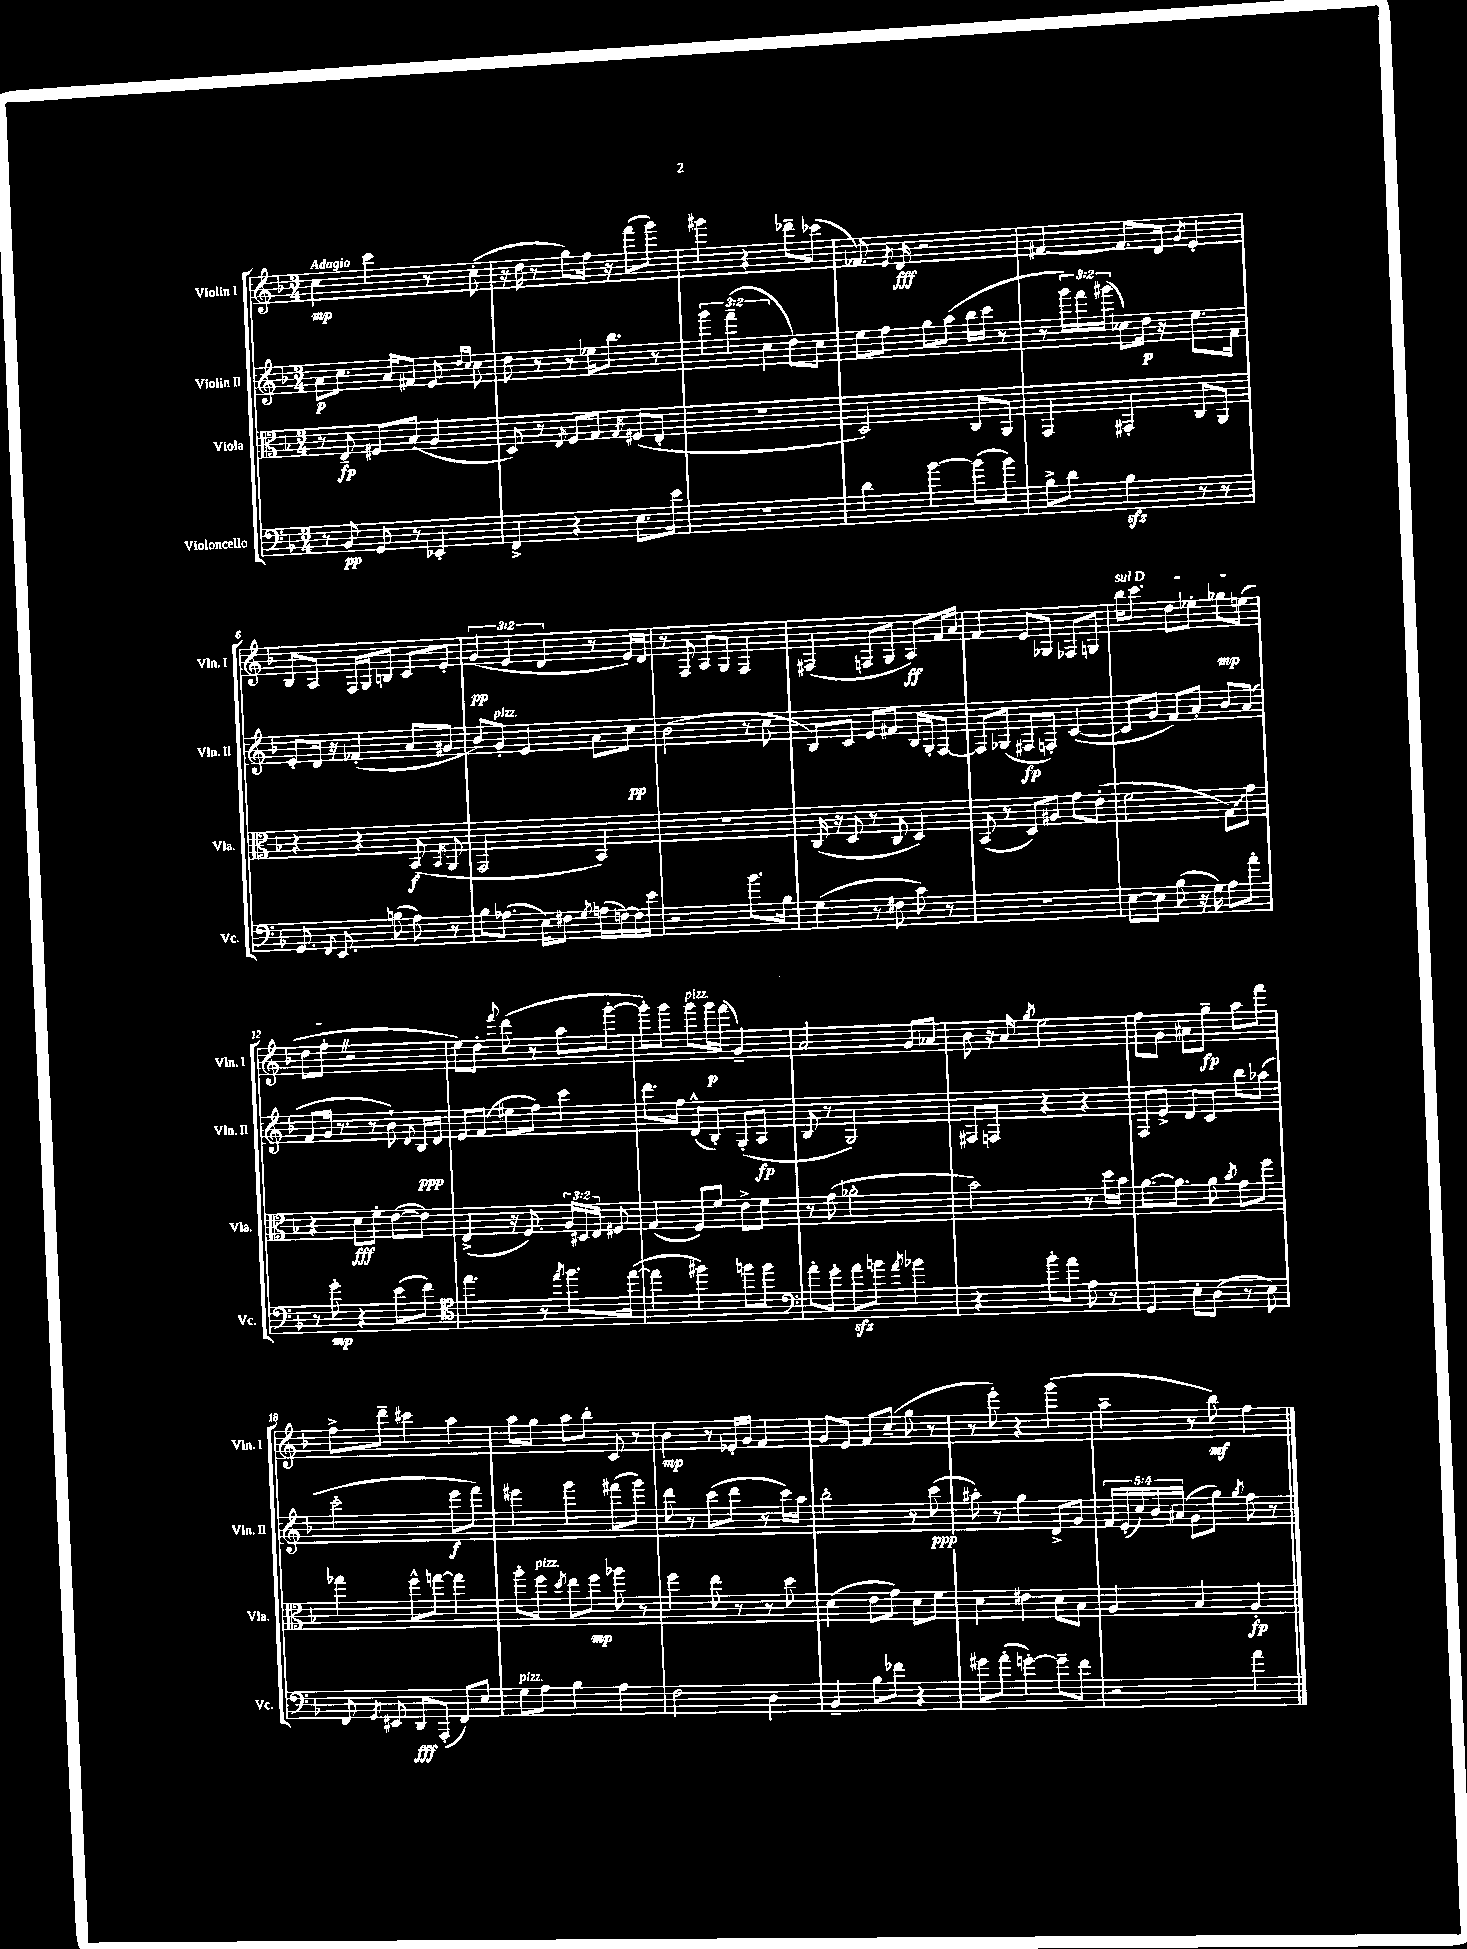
<<
\new StaffGroup <<
\new Staff = "s0" \with { instrumentName = "Violin I" shortInstrumentName = "Vln. I" } {
    \clef treble \key f \major \numericTimeSignature \time 3/4 \override Staff.TupletNumber.text = #tuplet-number::calc-fraction-text \tempo "Adagio"
    \autoBeamOff c''4\mp c'''4 r8 c''8-.( |
    r16 d''16 r8 g''8[) f''16] r16 f'''8[( g'''8]) |
    gis'''4 r4 des'''8[-- ces'''8]( |
    fes'8.) \acciaccatura { e'8 } d'16\fff r2 |
    fis'4~ fis'8.[ d'16] \acciaccatura { g'8 } e'4-. |
    bes8[ a8] f16[ g16 b8] c'8[ e'8]-. |
    \tuplet 3/2 { g'4\pp( e'4 d'4 } r8 e'16[) d'16] |
    r8 f8 a8[ g8] f4 |
    fis4( f8[ g8] a8[\ff) f'16 a'16] |
    f'4 e'8[ ges8] fes8[ g8] |
    \once \override TextSpanner.bound-details.left.text = \markup { \italic "sul D" } bes''16[\startTextSpan c'''8.] d''8[ ees''8]-. ges''8[\mp e''8]( |
    d''8[ f''8]-.\stopTextSpan \once \override BreathingSign.text = \markup { \musicglyph "scripts.caesura.straight" } \breathe r2 |
    e''8[) d''8]-. \appoggiatura { f'''8 } d'''8( r8 a''8[ g'''8]~-. |
    g'''8[-.) g'''8] g'''8[^\markup { \italic "pizz." } g'''16\p f'''16]( g'4--) |
    a'2 g'8[ aes'8] |
    bes'8 r16 a'16 \acciaccatura { g''8 } e''2 |
    f''8[ g'8] ais'8[ g''8]--\fp a''8[ f'''8] |
    f''8[-> d'''8]-- cis'''4 a''4 |
    a''8[ g''8] a''8[ bes''8]-. c'8 r8 |
    bes'4\mp r8 ees'16[-. g'16] f'4 |
    g'8[ e'8] f'8[ c''8]--( g''8 r8 |
    r8 e'''8-.) r4 g'''4( |
    a''4-- r8 bes''8\mf) f''4 \bar "|." |
}
\new Staff = "s1" \with { instrumentName = "Violin II" shortInstrumentName = "Vln. II" } {
    \clef treble \key f \major \numericTimeSignature \time 3/4 \override Staff.TupletNumber.text = #tuplet-number::calc-fraction-text
    \autoBeamOff a'8[\p c''8.] a'16[ fis'8] e'8 \grace { d''16[ c''16] } c''8 |
    d''8 r8 r8 ees''16[ bes''8.] r8 |
    \tuplet 3/2 { g'''4 f'''4--( c''4 } d''8[) c''8] |
    e''8[ f''8] g''8[ a''8]( bes''16[ c'''16] r8 |
    r8 \tuplet 3/2 { g'''16[) f'''16 gis'''16]( } ces''8[) d''16]\p r16 e''8.[ f'16] |
    e'8[-. d'16] r16 fes'4-.( a'8[ gis'8] |
    bes'8[) g'8]-.^\markup { \italic "pizz." } e'4 a'8[ c''8]\pp |
    bes'2( r8 c''8 |
    bes8[) c'8] e'8[ fis'8] bes16[ g16-. f8]~ |
    f8[ ges8]( fis8[\fp f8]-.) c'4~( |
    c'8[ g'8] f'8[) a'8]-. bes'8[ a'8]( |
    f'8[ g'16] r8. r8 bes'8-!) \appoggiatura { d'8 } bes16[\ppp d'16] |
    e'8[ f'8]( eis''8[ f''8]) c'''4 |
    d'''8.[ f''16] d'8[-^( bes8]-.) g8[-.( a8]\fp |
    bes8 r8 g2) |
    fis8[ f8] r4 r4 |
    f8[ e'8]-> d'8[ c'8] bes''8[ aes''8]( |
    c'''2-. e'''8[\f f'''8]) |
    eis'''4 g'''4 fis'''8[( g'''8]) |
    d'''8 r8 c'''8[( d'''8] r8 c'''16[) a''16] |
    bes''2-. r8 c'''8\ppp( |
    ais''8-.) r8 g''4 d'8[-> g'8] |
    \tuplet 5/4 { f'16[ e'16-.( c''16) bes'16 ais'16]( } g'8[ g''8]) \acciaccatura { g''8 } f''8 r8 \bar "|." |
}
\new Staff = "s2" \with { instrumentName = "Viola" shortInstrumentName = "Vla." } {
    \clef alto \key f \major \numericTimeSignature \time 3/4 \override Staff.TupletNumber.text = #tuplet-number::calc-fraction-text
    \autoBeamOff r8 e8--\fp fis8[ bes8]( a4 |
    d8) r8 \acciaccatura { e8 } f8[ g8] \acciaccatura { g8 } fis8[( e8]-. |
    R2. |
    d2) c8[ a,8] |
    g,4 gis,4-. c8[ a,8] |
    r4 r4 bes,8\f( \acciaccatura { bes,8 } a,8 |
    g,2 bes,4) |
    R2. |
    c16( r16 d8 r8 c8 d4) |
    bes,8( r8 d8[) ais8] g'8[ e'8]-.( |
    f'2 \once \override Glissando.style = #'zigzag g8[\glissando) g'8] |
    r4 d'8[\fff f'8]-. e'8[~( e'8]) |
    e4->( r16 f8.) \tuplet 3/2 { a16[ dis16 e16] } fis8 |
    g4( f8[) f'8] e'8[-> f'8] |
    r8 g'8( aes'2-. |
    bes'2) r8 d''16[ bes'16] |
    a'8.[~ a'8.] a'8 \acciaccatura { bes'8 } g'8[ f''8] |
    ges''4 f''8[-^ g''8]~ g''4 |
    a''8[-. f''8]^\markup { \italic "pizz." } \acciaccatura { d''8 } e''8[ f''8]\mp aes''8 r8 |
    f''4 e''8 r8 r8 d''8 |
    d'4( e'8[ g'8]) d'8[ f'8] |
    d'4 eis'4 d'8[ bes8] |
    a4 bes4 a4-.\fp \bar "|." |
}
\new Staff = "s3" \with { instrumentName = "Violoncello" shortInstrumentName = "Vc." } {
    \clef bass \key f \major \numericTimeSignature \time 3/4
    \autoBeamOff r8 bes,8\pp g,8 r8 ees,4-. |
    f,4-> r4 e8.[ e'16] |
    R2. |
    d'4 bes'4~ bes'8[( bes'8]) |
    bes8[-> d'8] bes4\sfz r8 r8 |
    g,8. \appoggiatura { f,8 } e,8. b8( a8) r8 |
    bes8[ aes8.]( e16[) fis8] \acciaccatura { g8 } a16[( f16~) f16 e'16] |
    r2 bes'8.[ bes16] |
    g4( r8 fis8 c'8) r8 |
    R2. |
    e8[~ e8] bes8( r16 g16) a8[ a'8]-. |
    r8 g'8-.\mp r4 e'8[( f'8]) |
    \clef tenor e''4. r8 \acciaccatura { e''8 } f''8.[ e''16]~( |
    e''4 fis''4) f''8[ f''8] |
    \clef bass a'8[-. g'8]-. a'8[\sfz b'8] \acciaccatura { a'8 } bes'4 |
    r4 bes'8[-. a'8] a8 r8 |
    g,4 e8[-. d8]( r8 e8) |
    f,8 \acciaccatura { g,8 } eis,8 d,8[\fff a,,8]-.( f,8[) e8] |
    g8[^\markup { \italic "pizz." } a8] bes4 a4 |
    f2 d4 |
    bes,4-- bes8[ fes'8] r4 |
    gis'8[ a'8]-.( g'4~-.) g'8[-- f'8] |
    r2 a'4 \bar "|." |
}
>>
>>
